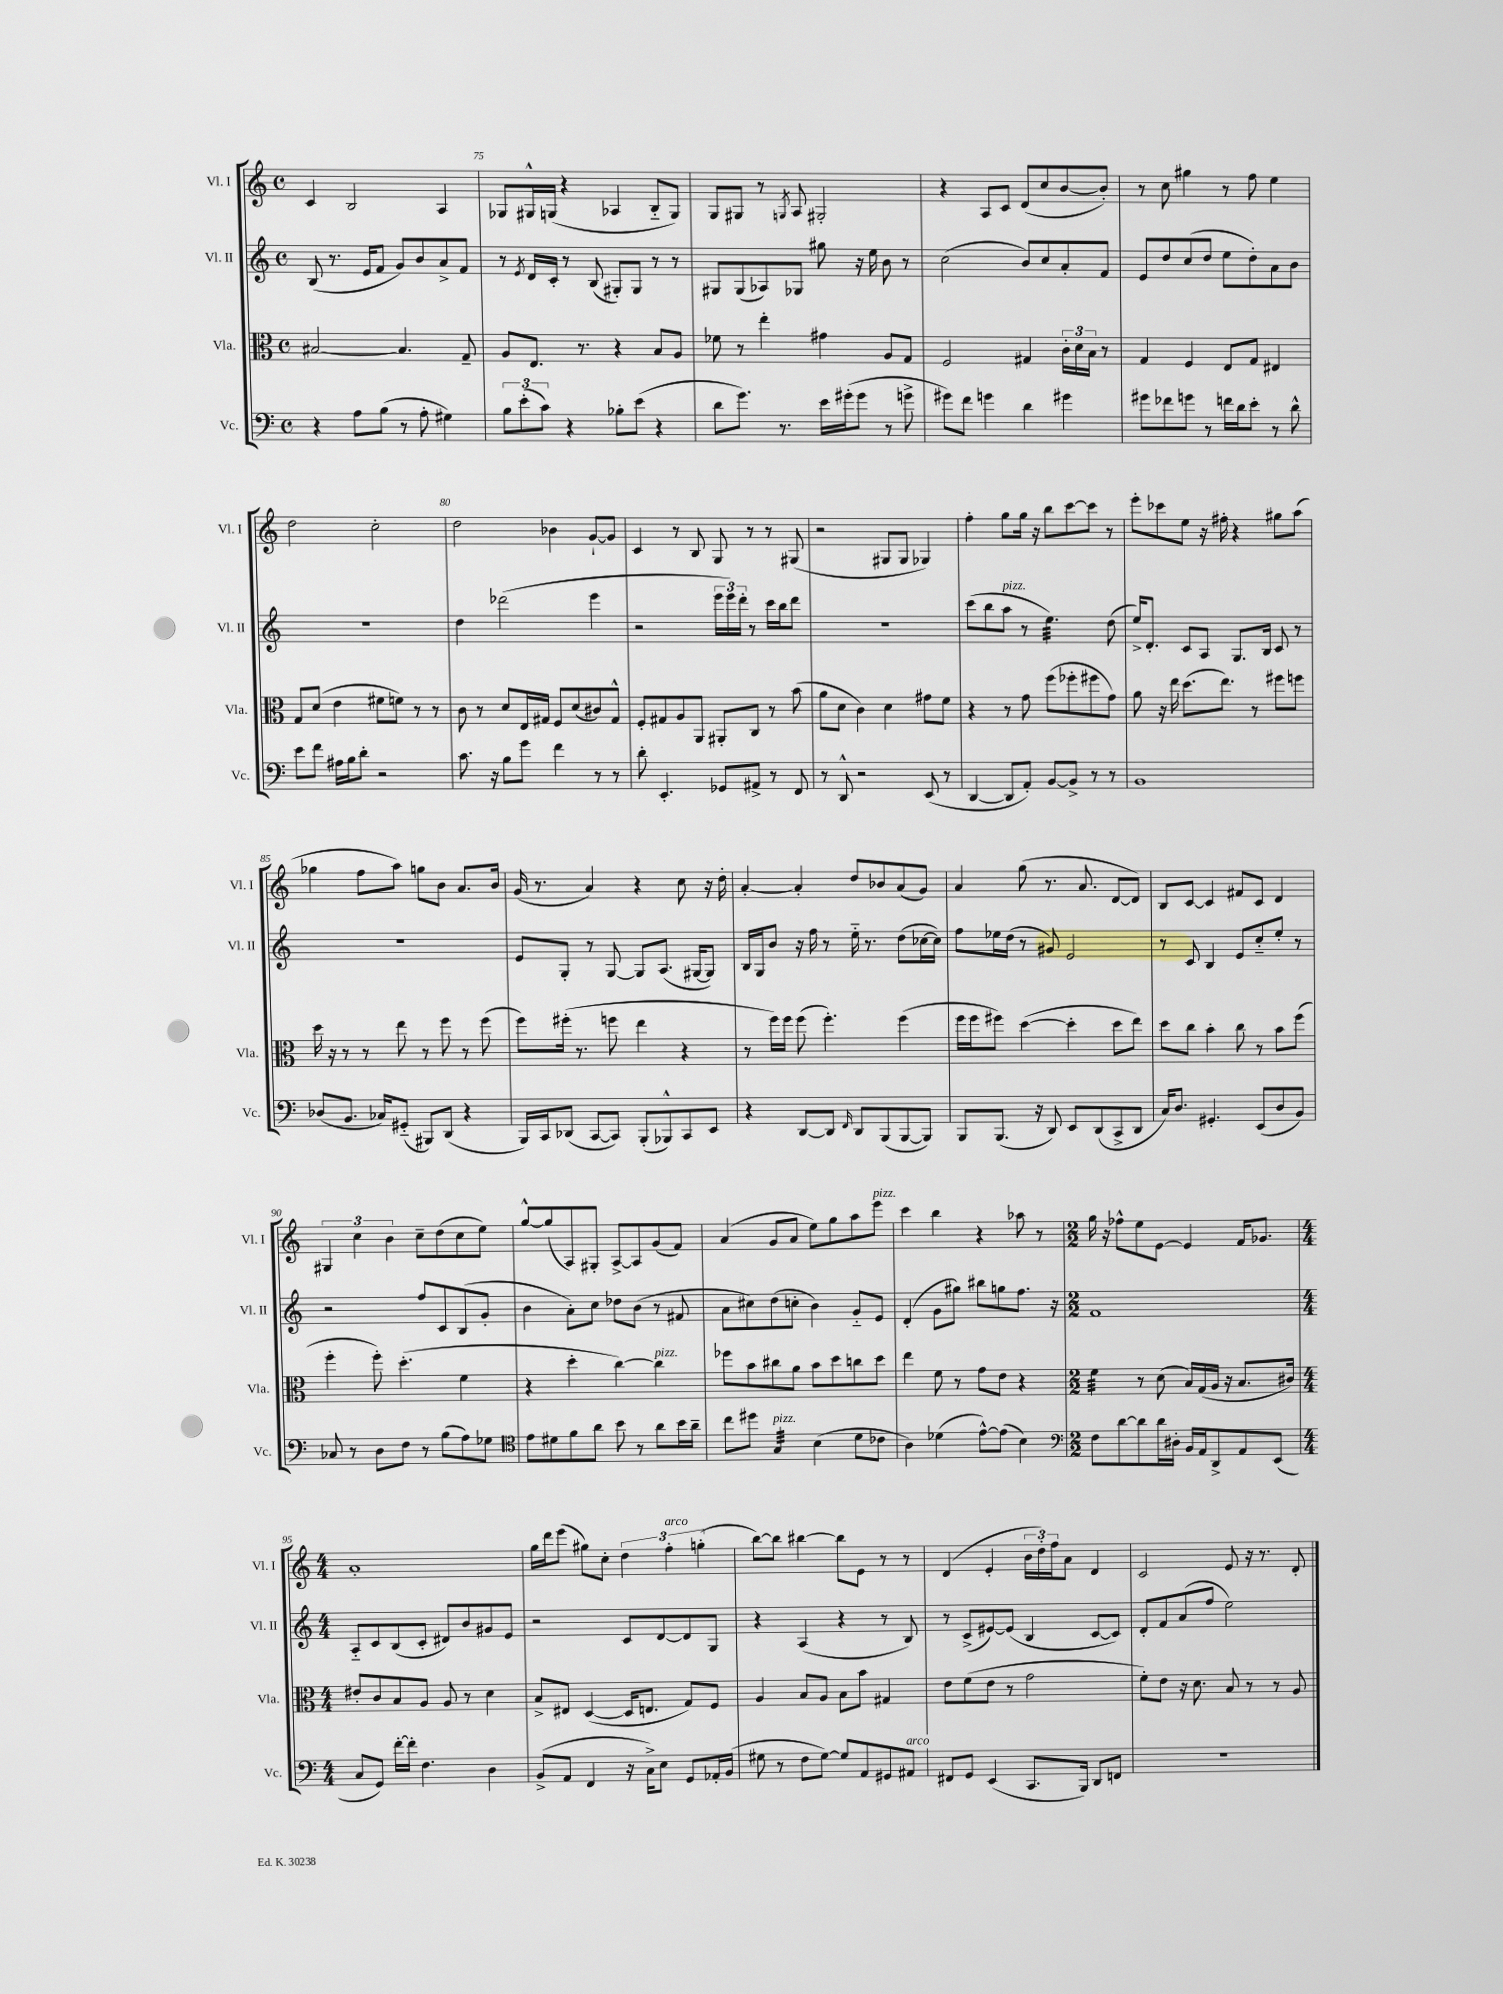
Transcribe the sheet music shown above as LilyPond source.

<<
\new StaffGroup <<
\new Staff = "s0" \with { instrumentName = "Vl. I" shortInstrumentName = "Vl. I" } {
    \clef treble \key c \major \defaultTimeSignature \time 4/4
    c'4 b2 a4 |
    ges8 gis16-^ g16( r4 aes4 b8-_ g8) |
    g8 gis8 r8 \acciaccatura { g8 } a8 gis2-. |
    r4 a8 c'8 d'8( c''8 b'8~ b'8-.) |
    r8 c''8 gis''4 r8 f''8 e''4 |
    d''2 c''2-. |
    d''2 bes'4 g'8~-! g'8 |
    c'4 r8 b8 g8 r8 r8 gis8( |
    r2 gis8 gis8 ges4) |
    f''4-. g''8 g''16 r16 b''8 c'''8~ c'''8 r8 |
    e'''8-. ces'''8 e''8 r16 fis''16-. r4 gis''8 a''8( |
    ges''4 f''8 a''8) g''8 b'8 a'8. b'16 |
    g'16( r8. a'4) r4 c''8 r16 d''16-. |
    a'4~-. a'4-. d''8 bes'8 a'8( g'8) |
    a'4 g''8( r8. a'8. d'8~ d'8) |
    b8 c'8~ c'4 fis'8 c'8 d'4 |
    \tuplet 3/2 { gis4 c''4 b'4 } c''8-- d''8( c''8 e''8) |
    g''8~-^ g''8( a8) gis8-. a8~-> a8 g'8( f'8) |
    a'4( g'8 a'8 e''8) g''8 a''8 e'''8^\markup { \italic "pizz." } |
    c'''4 b''4 r4 aes''8 r8 |
    \numericTimeSignature \time 2/2 g''16 r16 fes''8-^ e''8 e'8~ e'4 f'16 ges'8. |
    \numericTimeSignature \time 4/4 a'1-. |
    g''16 d'''16 e'''8( gis''8) c''8-. \tuplet 3/2 { d''4 f''4-.^\markup { \italic "arco" } g''4-.( } |
    b''8~) b''8 bis''4~ bis''8 e'8 r8 r8 |
    d'4( e'4-. \tuplet 3/2 { b'16 d''16-.) f''16 } a'8 d'4 |
    c'2 e'8 r16 r8. d'8-. \bar "|." |
}
\new Staff = "s1" \with { instrumentName = "Vl. II" shortInstrumentName = "Vl. II" } {
    \clef treble \key c \major \defaultTimeSignature \time 4/4
    b8( r8. e'16 f'8 g'8) b'8 a'8-> f'8 |
    r8 \acciaccatura { e'8 } d'16 c'16-. r8 b8( gis8-.) gis8 r8 r8 |
    gis8 gis8( aes8) ges8 gis''8 r16 e''16 b'8 r8 |
    c''2( b'8) c''8 a'8-. f'8 |
    e'8 d''8 c''8( d''8 e''8 d''8-.) a'8 b'8 |
    r1 |
    d''4 des'''2( e'''4 |
    r2 \tuplet 3/2 { e'''16 e'''16) d'''16-. } r8 c'''16 b''16 d'''8 |
    R1 |
    c'''8( b''8 a''8^\markup { \italic "pizz." } r8 e''4.:32) d''8( |
    e''16->) d'8.-. c'8 a8 g8. b16 c'8 r8 |
    R1 |
    e'8 g8-. r8 g8~ g8 a8.( gis16~ gis8) |
    b16 g16 b'8 r16 f''16 r8 e''16-_ r8. d''8( ces''16~ ces''16) |
    f''8 ees''16 d''16( r8 gis'8) e'2 |
    r8 c'8 b4 e'8 c''8-_ e''8-. r8 |
    r2 f''8 c'8 b8( g'8-. |
    b'4 a'8-.) c''8 des''8 b'8( r8 fis'8 |
    a'8 cis''8) d''8( c''8-. b'4) g'8-_ e'8 |
    d'4-.( g'8 gis''8) bis''8 g''8 f''8. r16 |
    \numericTimeSignature \time 2/2 f'1 |
    \numericTimeSignature \time 4/4 a8-_ c'8 b8( c'8-. dis'8) b'8 gis'8 e'8 |
    r2 c'8 d'8~ d'8 g8 |
    r4 a4( r4 r8 b8) |
    r8 c'8->( eis'8~) eis'8( b4 c'8~ c'8) |
    d'8-. f'8 a'8( f''8 e''2) \bar "|." |
}
\new Staff = "s2" \with { instrumentName = "Vla." shortInstrumentName = "Vla." } {
    \clef alto \key c \major \defaultTimeSignature \time 4/4
    bis2~ bis4. g8-- |
    a8 e8. r8. r4 b8 a8 |
    fes'8 r8 e''4-. gis'4 a8 g8 |
    f2 gis4 \tuplet 3/2 { c'16-. d'16 b16 } r8 |
    g4 f4 e8 g8 eis4 |
    g8 d'8( e'4 fis'8 f'8) r8 r8 |
    c'8 r8 d'8 e16 gis16 f8 d'8( cis'8) gis8-^ |
    f8-. gis8 a8 a,8 ais,8-. c8 r8 b'8( |
    a'8 d'8 c'4) d'4 gis'8 f'8 |
    r4 r8 g'8 f''8( fes''8-. fis''8 g'8) |
    a'8 r16 e''16 d''8.( e''8.) r8 fis''8 f''8 |
    d''16 r16 r8 r8 e''8 r8 f''8 r8 f''8( |
    f''8) fis''16-.( r8. f''8 e''4 r4 |
    r8 f''16) f''16 f''8( f''4.-.) f''4( |
    f''16 f''16 fis''8) d''4~( d''4-. d''8 e''8) |
    d''8 c''8 b'4-. c''8 r8 b'8 f''8( |
    f''4-. f''8-.) d''4.-.( f'4 |
    r4 d''4-. c''4~) c''4^\markup { \italic "pizz." } |
    fes''8 b'8 cis''8 a'8 b'8 d''8 c''8 d''8 |
    e''4 f'8 r8 g'8 e'8 r4 |
    \numericTimeSignature \time 2/2 f'4:32 r8 d'8( b16) g16( a16 r16 b8. cis'16) |
    \numericTimeSignature \time 4/4 eis'8-. c'8 b8 a8 a8 r8 d'4 |
    b8-> eis8 d4~( d16 e8. g8) f8 |
    a4 b8 a8 b8 b'8 gis4 |
    e'8 f'8( e'8 r8 g'2 |
    f'8-.) e'8 r16 d'8. b8 r8 r8 a8 \bar "|." |
}
\new Staff = "s3" \with { instrumentName = "Vc." shortInstrumentName = "Vc." } {
    \clef bass \key c \major \defaultTimeSignature \time 4/4
    r4 a8 b8( r8 a8-. gis4) |
    \tuplet 3/2 { b8 e'8-.( c'8) } r4 bes8-. e'8( r4 |
    d'8 g'8.) r8. e'16 gis'16-.( gis'8 r8 g'8-> |
    gis'8) f'8 g'4 d'4 gis'4 |
    gis'8 fes'8 g'8 r8 f'16 d'16 e'8-. r8 d'8-^ |
    e'8 f'8 ais16 b16 d'8-. r2 |
    c'8. r16 b8 g'8 f'4 r8 r8 |
    d'8-. e,4.-. ges,8 ais,8-> r8 f,8 |
    r8 d,8-^ r2 e,8( r8 |
    d,4~ d,8 a,8-.) b,8~ b,8-> r8 r8 |
    b,1 |
    des8( b,8. ces16) gis,8-_( bis,,8) d,8( r4 |
    b,,16) c,16 des,8( c,8~ c,8) b,,8-.( bes,,8-^) c,8 e,8 |
    r4 d,8~ d,8 \grace { f,16 } d,8 b,,8( b,,8~ b,,8) |
    b,,8 b,,8.( r16 d,8) e,8 d,8( c,8-> d,8 |
    c16) d8. gis,4.-. e,8( d8 b,8) |
    ces8 r8 d8 f8 r8 b8( a8) ges8 |
    \clef tenor e'8 dis'8 f'8 a'8 b'8 r8 a'8 b'16 a'16-- |
    c''8 dis''8 g4:32^\markup { \italic "pizz." } b4( d'8 ces'8 |
    a4) des'4( e'8~-^) e'8( b4) |
    \numericTimeSignature \time 2/2 \clef bass f8 d'8~ d'8 d'16 dis16-. b,16 a,16 d,8-> a,8 e,8( |
    \numericTimeSignature \time 4/4 c8 g,8) f'16~-. f'16-. f4. d4 |
    b,8->( a,8 f,4 r16 c16->) e8 g,8 aes,16-. b,16( |
    gis8 r8 f8 gis8~) gis8 a,8 gis,8 ais,8^\markup { \italic "arco" } |
    fis,8 g,8 e,4( c,8. b,,16) d,8 f,8 |
    r1 \bar "|." |
}
>>
>>
\layout { \context { \Score currentBarNumber = #74 \override BarNumber.break-visibility = ##(#f #t #t) barNumberVisibility = #(every-nth-bar-number-visible 5) } }
